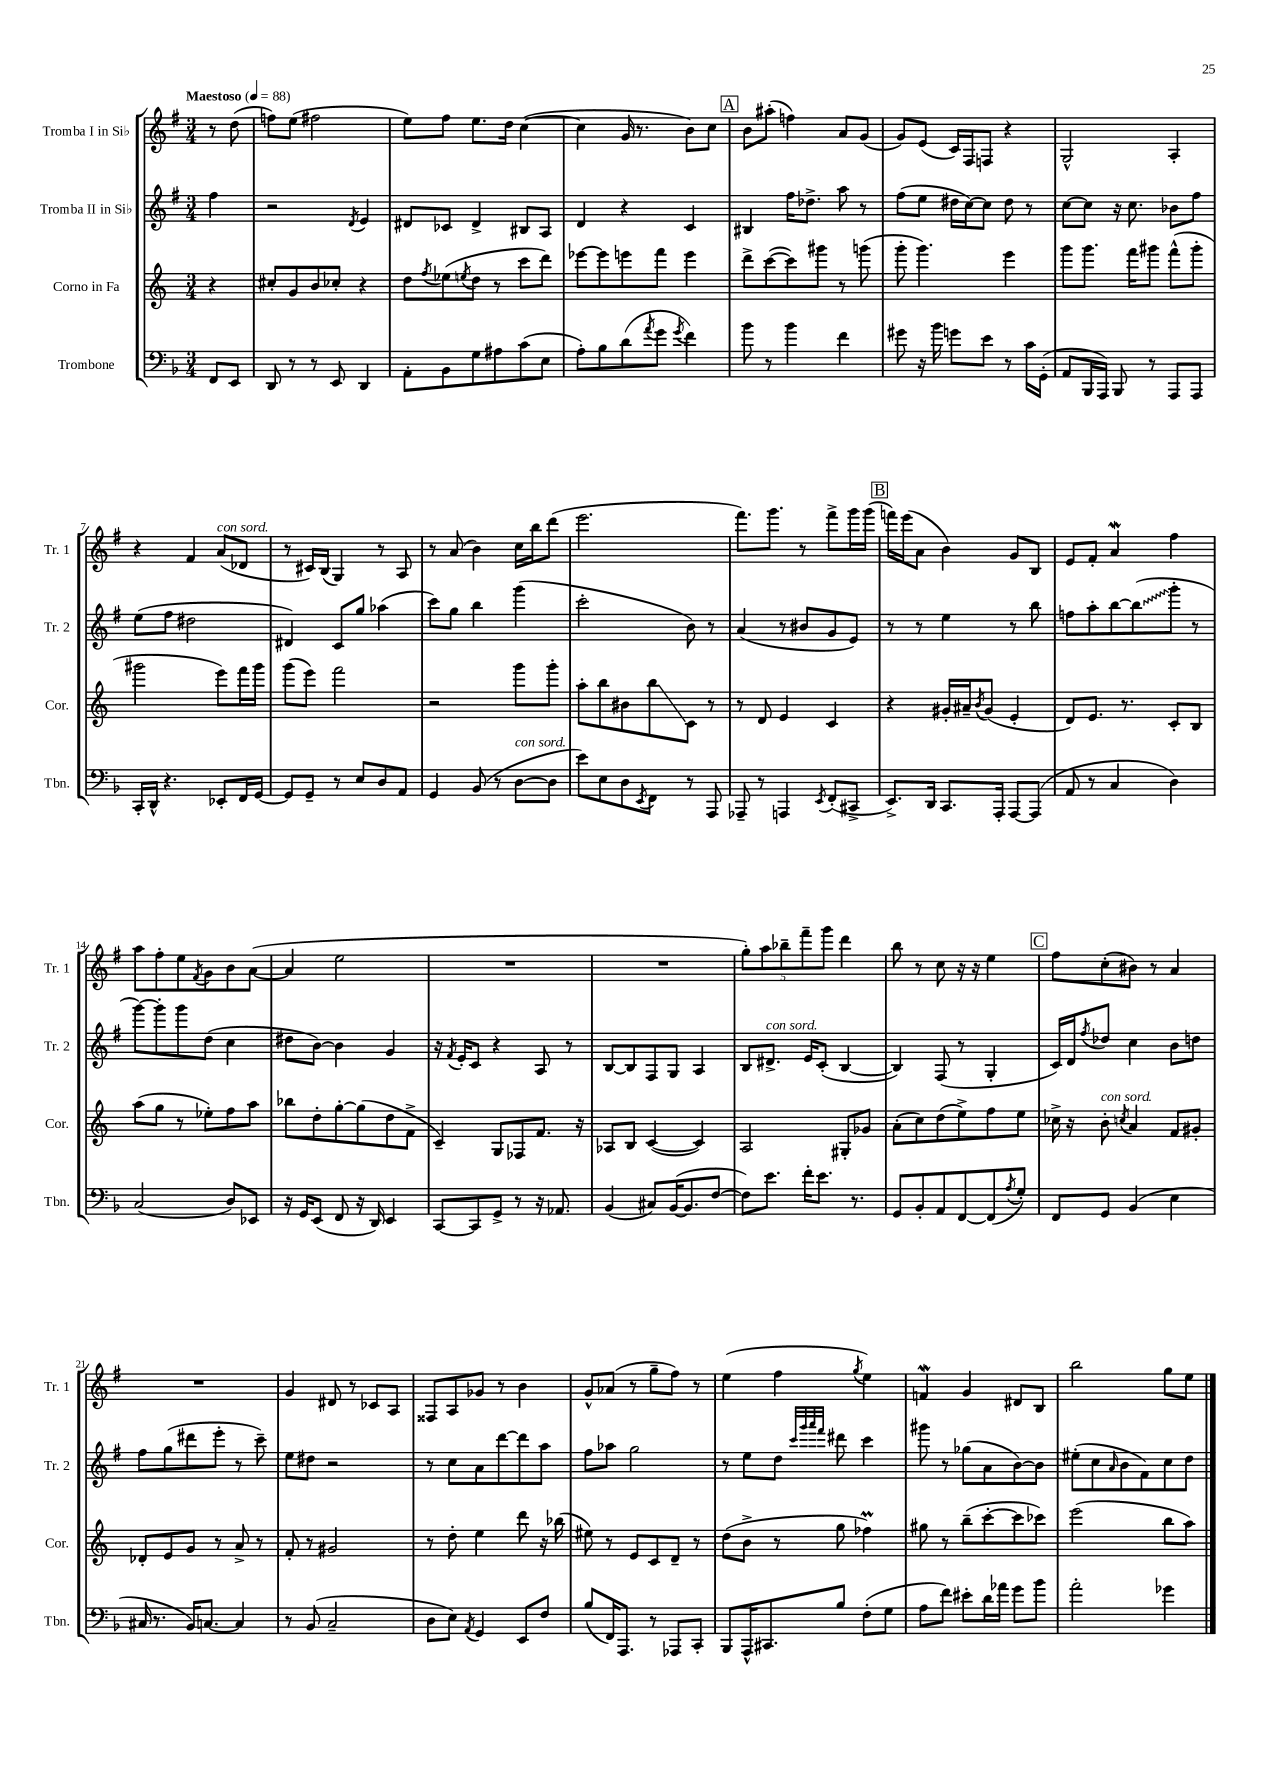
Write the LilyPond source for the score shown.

<<
\new StaffGroup <<
\new Staff = "s0" \with { instrumentName = "Tromba I in Sib" shortInstrumentName = "Tr. 1" } {
    \clef treble \key g \major \numericTimeSignature \time 3/4 \partial 4 \tempo "Maestoso" 4 = 88
    r8 d''8( |
    f''8) e''8( fis''2 |
    e''8) fis''8 e''8. d''16 c''4~( |
    c''4 g'16 r8. b'8) c''8 |
    \mark \markup { \box "A" } b'8 ais''8-.( f''4) a'8 g'8( |
    g'8) e'8( c'16) fis16 f8 r4 |
    g2-^ a4-. |
    r4 fis'4 a'8^\markup { \italic "con sord." }( des'8 |
    r8 cis'16) b16( g4) r8 a8 |
    r8 a'8( b'4) c''16 b''16 d'''8( |
    e'''2. |
    fis'''8.) g'''8. r8 fis'''8-> g'''16 g'''16( |
    \mark \markup { \box "B" } f'''16) e'''16( a'8 b'4) g'8 b8 |
    e'8 fis'8-. a'4\mordent fis''4 |
    a''8 fis''8-. e''8 \acciaccatura { fis'8 } g'8 b'8 a'8~( |
    a'4 e''2 |
    R2. |
    R2. |
    \tuplet 5/4 { g''8-.) a''8 bes''8-- fis'''8-- g'''8 } d'''4 |
    b''8 r8 c''8 r16 r16 e''4 |
    \mark \markup { \box "C" } fis''8 c''8-.( bis'8) r8 a'4 |
    R2. |
    g'4 dis'8 r8 ces'8 a8 |
    fisis8 a8 ges'8 r8 b'4 |
    g'8-^ aes'8( r8 g''8-- fis''8) r8 |
    e''4( fis''4 \acciaccatura { g''8 } e''4) |
    f'4\mordent g'4 dis'8 b8 |
    b''2 g''8 e''8 \bar "|." |
}
\new Staff = "s1" \with { instrumentName = "Tromba II in Sib" shortInstrumentName = "Tr. 2" } {
    \clef treble \key g \major \numericTimeSignature \time 3/4 \partial 4
    fis''4 |
    r2 \acciaccatura { d'8 } e'4 |
    dis'8 ces'8 dis'4-> bis8 a8 |
    d'4 r4 c'4 |
    \mark \markup { \box "A" } bis4 fis''16 des''8.-> a''8 r8 |
    fis''8( e''8 dis''16 c''16~) c''8 dis''8 r8 |
    c''8~ c''8 r16 c''8. bes'8 fis''8 |
    e''8( fis''8 dis''2 |
    dis'4) c'8 g''8 aes''4( |
    c'''8) g''8 b''4 g'''4( |
    c'''2-. b'8) r8 |
    a'4( r8 bis'8 g'8 e'8) |
    \mark \markup { \box "B" } r8 r8 e''4 r8 b''8 |
    f''8 a''8-. b''8~ \once \override Glissando.style = #'zigzag b''8\glissando( g'''8-. r8 |
    g'''8~) g'''8-. g'''8 d''8( c''4 |
    dis''8 b'8~) b'4 g'4 |
    r16 \acciaccatura { fis'8 } e'16-. c'8 r4 a8 r8 |
    b8~ b8 fis8 g8 a4 |
    b8 dis'8.->^\markup { \italic "con sord." } e'16 c'8-.( b4~ |
    b4) fis8( r8 g4-. |
    \mark \markup { \box "C" } c'16) d'16 \acciaccatura { fis''8 } des''8 c''4 b'8 d''8 |
    fis''8 g''8( dis'''8 e'''8-. r8 c'''8--) |
    e''8 dis''8 r2 |
    r8 c''8 a'8 d'''8~ d'''8 a''8 |
    fis''8 aes''8 g''2 |
    r8 e''8 d''8 \grace { c'''32 g'''32 a'''32 fis'''32 } dis'''8 c'''4 |
    gis'''8 r8 ges''8( a'8 b'8~) b'8 |
    eis''8-.( c''8 \grace { a'16 } b'8 fis'8) c''8 d''8 \bar "|." |
}
\new Staff = "s2" \with { instrumentName = "Corno in Fa" shortInstrumentName = "Cor." } {
    \clef treble \key c \major \numericTimeSignature \time 3/4 \partial 4
    r4 |
    cis''8-. g'8 b'8 ces''8-. r4 |
    d''8 \acciaccatura { f''8 } ees''8( \acciaccatura { e''8 } d''8 r8 c'''8 d'''8) |
    ees'''8~ ees'''8 e'''8 f'''8 e'''4 |
    \mark \markup { \box "A" } d'''8-> c'''8~( c'''8) gis'''8 r8 g'''8( |
    g'''8-. g'''4.) e'''4 |
    g'''8 g'''8. f'''16 gis'''8 f'''8-^( gis'''8-. |
    gis'''2 e'''8) f'''16 gis'''16 |
    g'''8( e'''8) f'''2 |
    r2 g'''8 g'''8-. |
    a''8-. b''8 bis'8 b''8\glissando c'8 r8 |
    r8 d'8 e'4 c'4 |
    \mark \markup { \box "B" } r4 gis'16-. ais'16-- \acciaccatura { b'8 } gis'8( e'4-. |
    d'8) e'8. r8. c'8-. b8 |
    a''8( g''8 r8 ees''8-.) f''8 a''8 |
    bes''8 d''8-. g''8~-. g''8( d''8 f'8-> |
    c'4--) g8 fes8 f'8. r16 |
    aes8 b8 c'4~( c'4) |
    a2 gis8-. ges'8 |
    a'8-.( c''8) d''8( e''8->) f''8 e''8 |
    \mark \markup { \box "C" } ces''16-> r16 b'8-.^\markup { \italic "con sord." } \acciaccatura { c''8 } a'4 f'8 gis'8-. |
    des'8-. e'8 g'8 r8 a'8-> r8 |
    f'8-. r8 gis'2 |
    r8 d''8-. e''4 d'''8 r16 bes''16( |
    eis''8) r8 e'8 c'8 d'8-- r8 |
    d''8( b'8-> r8 g''8 fes''4\prall) |
    gis''8 r8 b''8--( c'''8~-. c'''8 ces'''8) |
    e'''2( b''8 a''8) \bar "|." |
}
\new Staff = "s3" \with { instrumentName = "Trombone" shortInstrumentName = "Tbn." } {
    \clef bass \key f \major \numericTimeSignature \time 3/4 \partial 4
    f,8 e,8 |
    d,8 r8 r8 e,8 d,4 |
    a,8-. bes,8 g8 ais8 c'8( e8 |
    a8-.) bes8 d'8( \acciaccatura { a'8 } g'8 \acciaccatura { g'8 } f'4) |
    \mark \markup { \box "A" } bes'8 r8 bes'4 f'4 |
    gis'8 r16 bes'16 g'8 e'8 r8 c'16 g,16-.( |
    a,8 bes,,16 a,,16) bes,,8 r8 a,,8 a,,8 |
    c,16-. d,16-^ r4. ees,8-. f,16 g,16~ |
    g,8 g,8-- r8 e8 d8 a,8 |
    g,4 bes,8( r8 d8~^\markup { \italic "con sord." } d8 |
    e'8) e8 d8 \acciaccatura { e,8 } f,8 r8 a,,8 |
    aes,,8-- r8 a,,4 \acciaccatura { e,8 } f,8-.( cis,8-> |
    \mark \markup { \box "B" } e,8.->) d,16 c,8. a,,16-. a,,8~ a,,8( |
    a,8 r8 c4 d4) |
    c2( d8) ees,8 |
    r16 g,16 e,8( f,8 r16 d,16) e,4 |
    c,8~ c,8 g,8-> r8 r16 aes,8. |
    bes,4( cis8) bes,16~( bes,8. f8~ |
    f8) e'8. f'16-. e'8. r8. |
    g,8 bes,8-. a,8 f,8~ f,8( \acciaccatura { a8 } g8-.) |
    \mark \markup { \box "C" } f,8 g,8 bes,4( e4 |
    cis16 r8. bes,16) c8.~ c4 |
    r8 bes,8( c2-- |
    d8 e8) \acciaccatura { a,8 } g,4 e,8 f8 |
    bes8( f,16) a,,8. r8 aes,,8 c,8-. |
    bes,,8 a,,16-^ cis,8. bes8 f8-.( g8 |
    a8 f'8) eis'8-. d'16 aes'16 g'8 bes'8 |
    a'2-. ges'4 \bar "|." |
}
>>
>>
